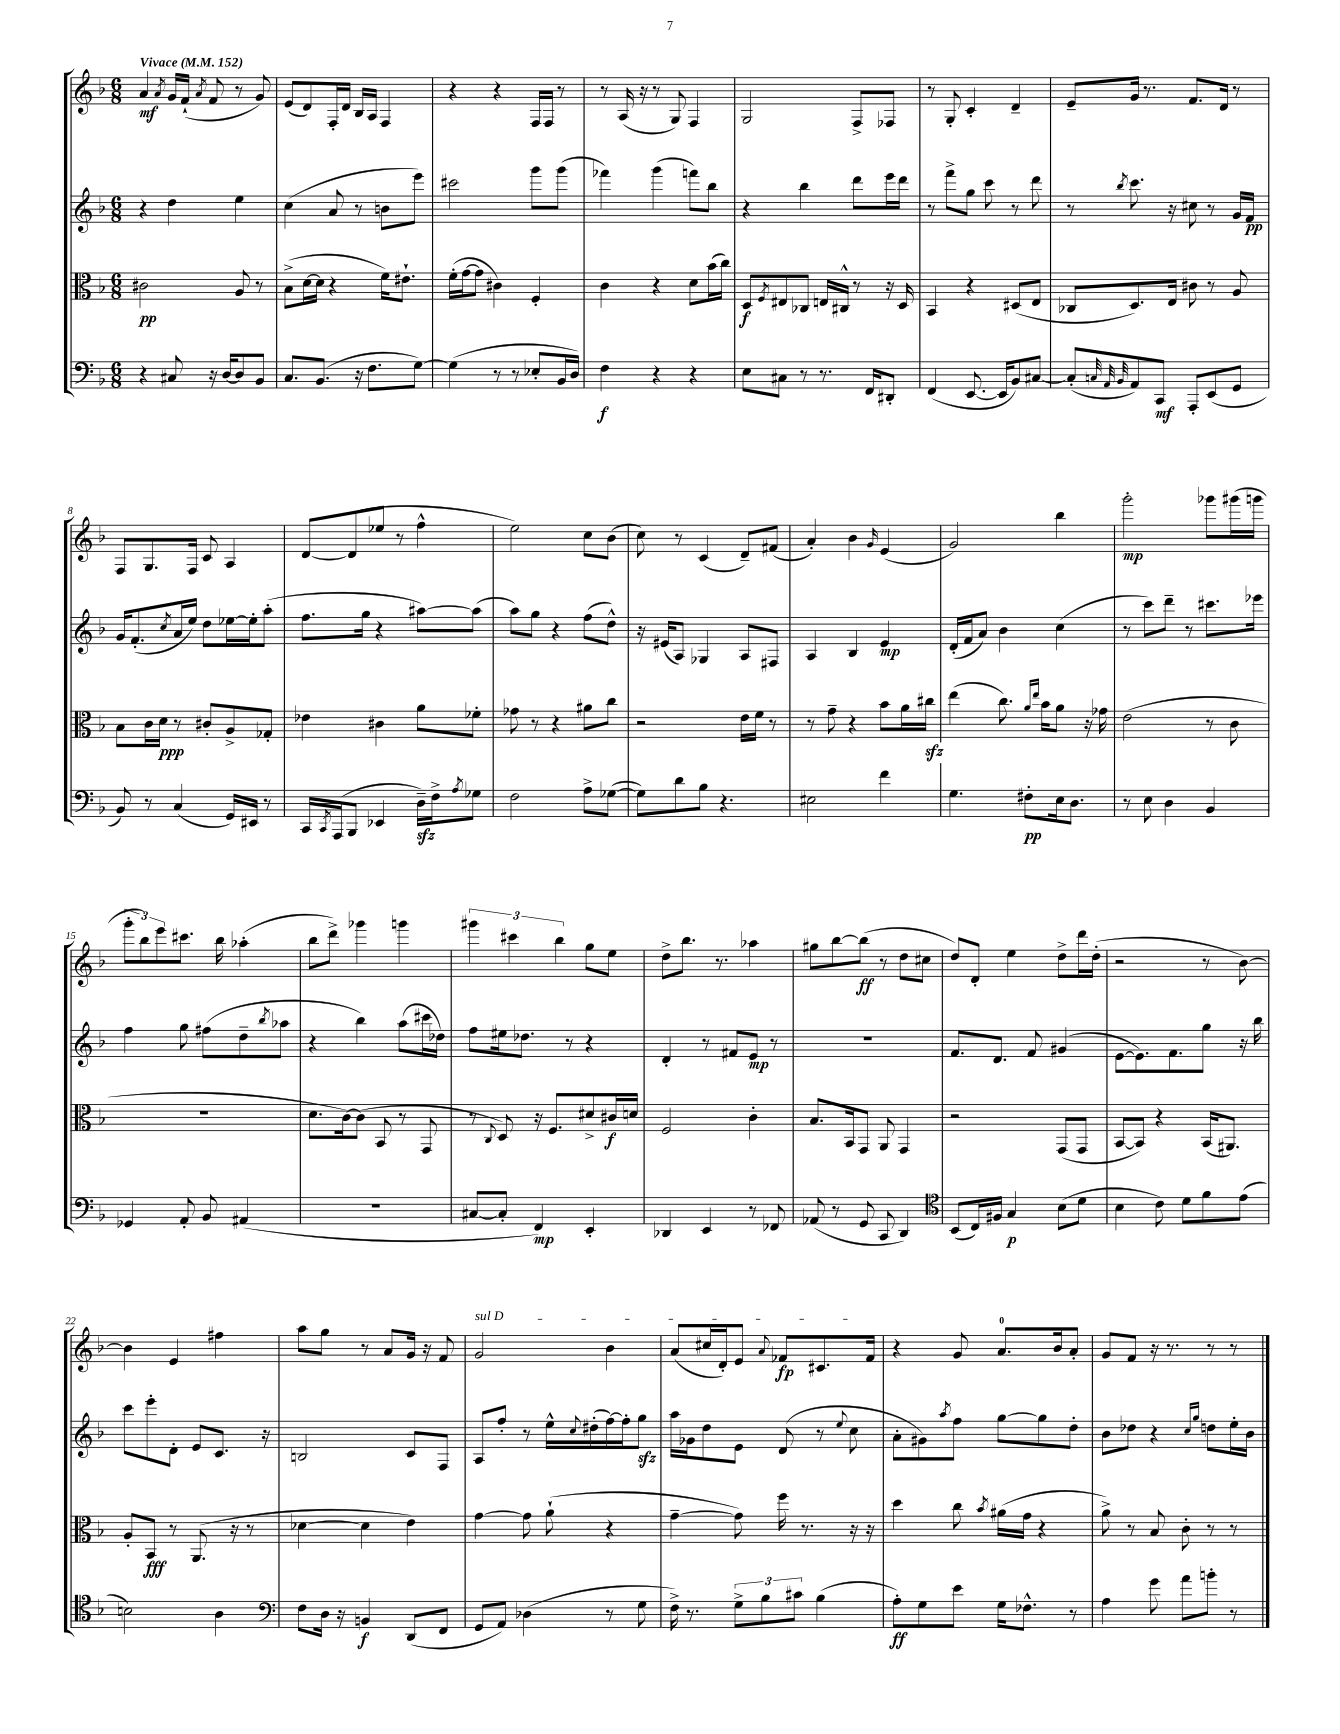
<<
\new StaffGroup <<
\new Staff = "s0" {
    \clef treble \key f \major \numericTimeSignature \time 6/8 \tempo "Vivace" 4 = 152
    a'4\mf \acciaccatura { a'8 } g'16 f'16-!( \acciaccatura { a'8 } f'8 r8 g'8) |
    e'8( d'8) f16-. d'16 bes16 a16 f4 |
    r4 r4 f16 f16 r8 |
    r8 a16( r16 r8 g8) f4 |
    g2 f8-> fes8 |
    r8 g8-. c'4-. d'4-- |
    e'8-- g'16 r8. f'8. d'16 r8 |
    f8 g8. f16 c'8 a4 |
    d'8~ d'8( ees''8 r8 f''4-^ |
    e''2) c''8 bes'8( |
    c''8) r8 c'4( d'8--) fis'8( |
    a'4-.) bes'4 \grace { g'16 } e'4( |
    g'2) bes''4 |
    g'''2-.\mp ges'''8 gis'''16( g'''16 |
    \tuplet 3/2 { g'''8-. bes''8) e'''8 } cis'''8. bes''16 aes''4-.( |
    bes''8 d'''8->) ges'''4 g'''4 |
    \tuplet 3/2 { gis'''4 cis'''4 bes''4 } g''8 e''8 |
    d''8-> bes''8. r8. aes''4 |
    gis''8 bes''8~ bes''8\ff( r8 d''8 cis''8 |
    d''8) d'8-. e''4 d''8-> d'''16 d''16-.( |
    r2 r8 bes'8~) |
    bes'4 e'4 fis''4 |
    a''8 g''8 r8 a'8 g'16 r16 f'8 |
    \once \override TextSpanner.bound-details.left.text = \markup { \italic "sul D" } g'2\startTextSpan bes'4 |
    a'8( cis''16 d'16-.) e'8 \appoggiatura { a'8 } fes'8\fp cis'8. fes'16\stopTextSpan |
    r4 g'8 a'8.-0 bes'16 a'8-. |
    g'8 f'8 r16 r8. r8 r8 \bar "|." |
}
\new Staff = "s1" {
    \clef treble \key f \major \numericTimeSignature \time 6/8
    r4 d''4 e''4 |
    c''4( a'8 r8 b'8 e'''8) |
    cis'''2 g'''8 g'''8( |
    fes'''4) g'''4( f'''8) bes''8 |
    r4 bes''4 d'''8 e'''16 d'''16 |
    r8 f'''8-> g''8 c'''8 r8 d'''8 |
    r8 \acciaccatura { bes''8 } c'''8. r16 cis''8 r8 g'16 f'16\pp |
    g'16 f'8.-.( \acciaccatura { c''8 } a'16 e''16) d''8 ees''16~ ees''16-. a''8-.( |
    f''8. g''16 r4 ais''8~) ais''8( |
    a''8) g''8 r4 f''8( d''8-^) |
    r16 eis'16( a8) ges4 a8 fis8 |
    a4 bes4 e'4\mp |
    d'16-.( f'16 a'8) bes'4 c''4( |
    r8 c'''8) d'''8-- r8 cis'''8. ees'''16 |
    f''4 g''8 fis''8( d''8-- \acciaccatura { bes''8 } aes''8 |
    r4 bes''4) a''8( cis'''16 des''16) |
    f''8 eis''16 des''8. r8 r4 |
    d'4-. r8 fis'8 e'8\mp r8 |
    R2. |
    f'8. d'8. f'8 gis'4( |
    e'8~ e'8.) f'8. g''8 r16 bes''16 |
    c'''8 e'''8-. d'8-. e'8 c'8. r16 |
    b2 c'8 f8 |
    a8 f''8-. r8 e''16-^ \appoggiatura { c''8 } dis''16-.( f''16~) f''16-. g''8\sfz |
    a''16 ges'16 d''8 e'8 d'8( r8 \appoggiatura { e''8 } c''8 |
    a'8-. gis'8) \acciaccatura { a''8 } f''8 g''8~ g''8 d''8-. |
    bes'8 des''8 r4 \grace { c''16 g''16 } d''8 e''16-. bes'16 \bar "|." |
}
\new Staff = "s2" {
    \clef alto \key f \major \numericTimeSignature \time 6/8
    cis'2\pp a8 r8 |
    bes8->( d'16~ d'16 r4 f'16) eis'8.-! |
    f'16-.( g'16~ g'8 cis'4) f4-. |
    c'4 r4 d'8 bes'16( c''16) |
    d8\f \acciaccatura { f8 } eis8 ces8 e16 cis16-^ r8 r16 d16 |
    bes,4 r4 dis8( e8 |
    ces8 d8.) e16 cis'8 r8 a8 |
    bes8 c'16 d'16\ppp r8 cis'8-. a8-> ges8-. |
    ees'4 cis'4 a'8 fes'8-. |
    ges'8 r8 r4 ais'8 c''8 |
    r2 e'16 f'16 r8 |
    r8 g'8-- r4 bes'8 a'16 cis''16\sfz |
    e''4( c''8.) \grace { a'16 e''16 } bes'16 a'8 r16 ges'16 |
    e'2( r8 c'8 |
    R2. |
    d'8. c'16~) c'8( bes,8 r8 g,8 |
    r8 \appoggiatura { c8 } d8) r16 f8. dis'8-> cis'16\f d'16 |
    f2 c'4-. |
    bes8. bes,16 g,8 a,8 g,4 |
    r2 g,8( g,8 |
    bes,8~ bes,8) r4 bes,16( ais,8.) |
    a8-. bes,8\fff r8 a,8.( r16 r8 |
    des'4~ des'4 e'4) |
    g'4~ g'8 a'8-!( r4 |
    g'4~-- g'8) f''16 r8. r16 r16 |
    d''4 c''8 \acciaccatura { bes'8 } ais'16( g'16 r4 |
    a'8->) r8 bes8 c'8-. r8 r8 \bar "|." |
}
\new Staff = "s3" {
    \clef bass \key f \major \numericTimeSignature \time 6/8
    r4 cis8 r16 d16~ d8 bes,8 |
    c8. bes,8.( r16 f8. g8~) |
    g4( r8 r8 ees8-. bes,16 d16) |
    f4\f r4 r4 |
    e8 cis8 r8 r8. f,16 dis,8-. |
    f,4( e,8.~ e,16 bes,8) cis8~ |
    cis8-.( \grace { c32 a,32 bes,32 } a,8) c,8\mf a,,8-. e,8( g,8 |
    bes,8) r8 c4( g,16) eis,16 r8 |
    c,16 \acciaccatura { c,8 } a,,16( bes,,8 ees,4 d16--\sfz) f16-> \acciaccatura { a8 } ges8 |
    f2 a8-> ges8~( |
    ges8) d'8 bes8 r4. |
    eis2 f'4 |
    g4. fis8-.\pp e16 d8. |
    r8 e8 d4 bes,4 |
    ges,4 a,8-. bes,8 ais,4( |
    R2. |
    cis8~ cis8-. f,4\mp) e,4-. |
    des,4 e,4 r8 fes,8 |
    aes,8( r8 g,8 c,8 d,4) |
    \clef tenor bes,8( c16) fis16 g4\p bes8( d'8 |
    bes4 c'8) d'8 f'8 e'8( |
    b2) a4 |
    \clef bass f8 d16 r16 b,4\f d,8( f,8 |
    g,8 a,8) des4( r8 g8 |
    f16->) r8. \tuplet 3/2 { g8-> bes8 cis'8 } bes4( |
    a8-.\ff) g8 e'8 g16 fes8.-^ r8 |
    a4 g'8 a'8 b'8-. r8 \bar "|." |
}
>>
>>
